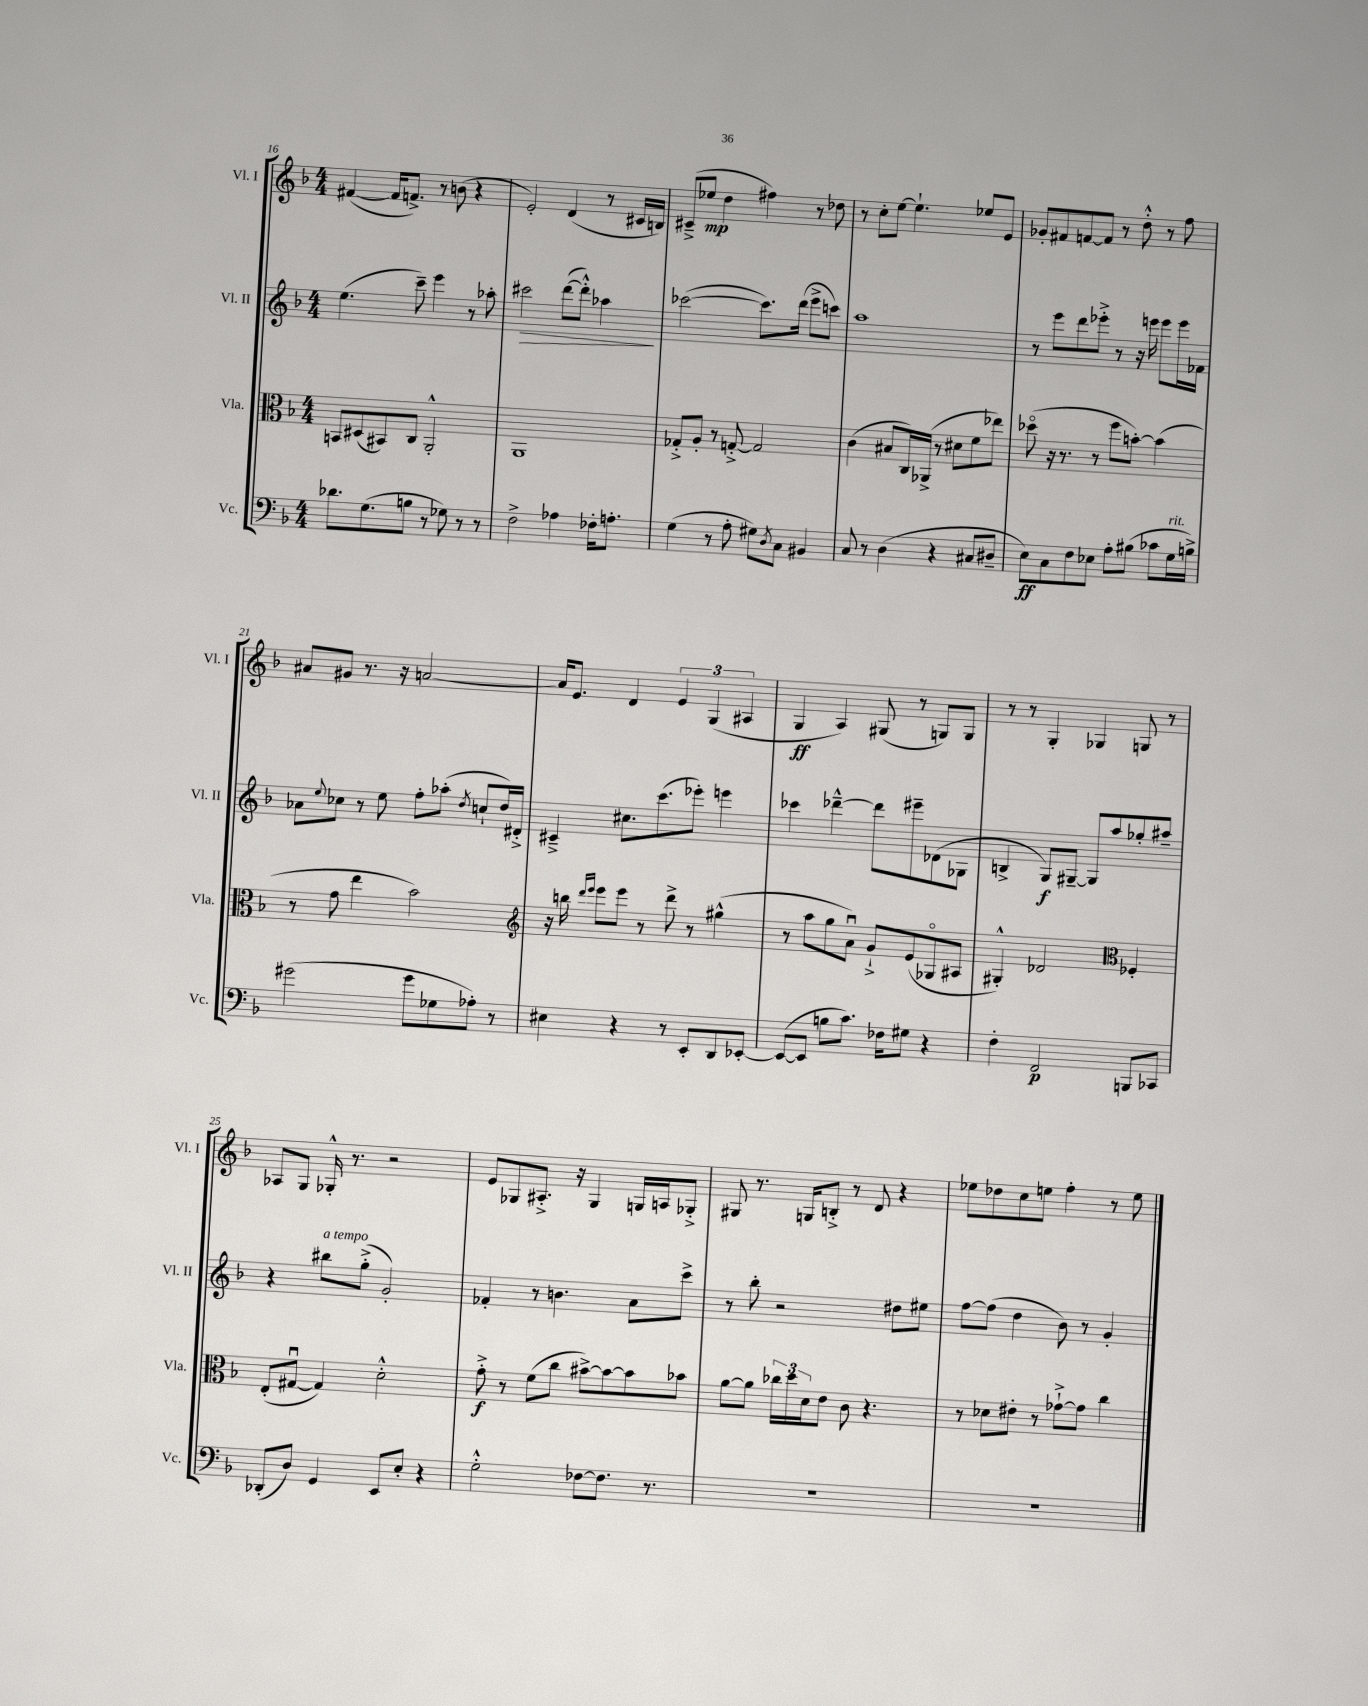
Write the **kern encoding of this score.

**kern	**kern	**kern	**kern
*staff4	*staff3	*staff2	*staff1
*clefF4	*clefC3	*clefG2	*clefG2
*k[b-]	*k[b-]	*k[b-]	*k[b-]
*M4/4	*M4/4	*M4/4	*M4/4
8.d-\L	8BB/L	(4.ee\	([4f#/
.	(8D#/	.	.
(8.G\	.	.	.
.	8BB#/)	.	16f#/]LK
.	.	.	8.f^/J)
8B\J	8C/J	8ccc~\)	.
8r	2AA'^^/	4eee\	8r
8G-\)	.	.	(8b\
8r	.	8r	4r
8r	.	8aa-'\	.
=	=	=	=
2F^\	1AA	2ccc#\	2e'/)
4A-\	.	([8ddd\L	(4d/
.	.	8ddd'^^\]J)	.
16F-'\LK	.	4aa-\	8r
8.A'\J	.	.	.
.	.	.	16c#/LL
.	.	.	16B/JJ)
=	=	=	=
(4G\	8G-'^/L	([2ccc-\	(8c#~^/L
.	8A'/J	.	8ee-/J
8r	8r	.	4dd\
8A'\	[8G'^/	.	.
8G#\L)	2G/]	8.ccc-\]L)	4ff#\)
8qD/	.	.	.
8C\J	.	.	.
.	.	(16ddd\Jk	.
4BB#/	.	8eee^\L	8r
.	.	8ccc\J)	8dd-\
=	=	=	=
8C/	(4c\	1aa	8r
8r	.	.	8cc'\L
(4D\	8B#/L	.	[8ee\J
.	16C/L)	.	4.ee`\]
.	(16AA-^/JJ	.	.
4r	8r	.	.
.	8d#\L	.	.
8C#/L	8f\	.	8ee-/L
8D#~/J	8ee-\J)	.	8e/J
=	=	=	=
8E\L)	(8dd-o\	8r	8g-'/L
8C\	16r	8eee\L	8f#/
.	8.r	.	.
8F\	.	8ddd\	[8f/
8E-\J	8r	8eee-'^\J	8f/]J
8A'\L	8ff\L	8r	8r
(8B#\J	[8b'\J)	16r	8dd'^^\
.	.	16eee\	.
8c-\L	(4b\]	8eee\L	8r
16G\L	.	16eee\L	8ff\
16B^\JJ)	.	16f-\JJ	.
=	=	=	=
(2g#\	8r	8a-\L	8a#/L
.	.	8qqee/	.
.	8g\	8cc-\J	8g#/J
.	4ee\	8r	8.r
.	.	8ee\	.
.	.	.	16r
8g#\L	2b-\)	8ff'\L	[2a/
8G-\	.	(8aa-'\J	.
.	.	8qdd/	.
8A-'\J)	.	8cc`/L	.
8r	.	16dd/L)	.
.	.	16d#'^/JJ	.
=	=	=	=
*	*clefG2	*	*
4E#\	16r	4c#~^/	16a/]LK
.	16bb\	.	8.e/J
.	16qqddd/LL	.	.
.	16qqeee/JJ	.	.
.	8eee\L	.	.
4r	8eee\J	8.cc#\L	4d/
.	8r	.	.
.	.	(8.ccc\	.
8r	8ddd^\	.	6e/
8EE'/L	8r	8eee-'\J)	.
.	.	.	(6G/
8DD/	(4gg#^^\	4eee\	.
.	.	.	6A#/
[8EE-'/J	.	.	.
=	=	=	=
(8EE-/_L	8r	4ccc-\	4G/
8EE-/]J	8aa\L	.	.
8B\L	8gg\	[4ddd-~^^\	4A/)
8.c\J)	8au\J)	.	.
.	8g`^/L	8ddd-\]L	(8G#/
16F-\LK	.	.	.
8G#\J	(8e/	8eee#~\	8r
4r	8G-o/	(8d-\	8G/L)
.	8A#/J	8G-\J	8G/J
=	=	=	=
4F'\	4G#'^^/)	4B^/	8r
.	.	.	8r
2FF/	2d-/	8G/L)	4G'/
.	.	[8G#~/J	.
.	.	8G#/]L	4G-/
.	.	8aa/	.
*	*clefC3	*	*
8BBB/L	4F-'/	8gg-'/	8G/
8CC-/J	.	8aa#~/J	8r
=	=	=	=
(8DD-'/L	(8E'/L	4r	8A-/L
8D/J)	[8G#u/J	.	8G/J
4GG/	4G#/])	8bb#\L	16G-'^^/
.	.	.	8.r
.	.	(8gg'^\J	.
8EE/L	2d'^^\	2g'/)	2r
8E'/J	.	.	.
4r	.	.	.
=	=	=	=
2G'^^\	8g'^\	4f-'/	8e/L
.	8r	.	8G-/
.	(8f\L	8r	8.A#'^/J
.	8cc\J	4.b\	.
.	.	.	16r
[8F-\L	[8b#^\L)	.	4G-/
8.F-\]J	8b#\_	.	.
.	8b#\]	8a\L	16G/LL
8.r	.	.	16A/J
.	8b-\J	8ccc^\J	8G-'^/J
=	=	=	=
1r	[8a\L	8r	8G#/
.	8a\]J	8bb-'\	8.r
.	24cc-\LL	2r	.
.	24dd\	.	.
.	.	.	16G/LK
.	24d\J	.	.
.	8e\J	.	8B'^/J
.	8c\	.	8r
.	4.r	.	8d/
.	.	8dd#\L	4r
.	.	8ee#\J	.
=	=	=	=
1r	8r	[8ff\L	8ee-\L
.	8d-\L	(8ff\]J	8dd-\
.	8e#'\J	4dd\	8cc\
.	8r	.	8ee\J
.	[8g-`^\L	8b-\)	4ff'\
.	8g-\]J	8r	.
.	4cc\	4g'/	8r
.	.	.	8ee\
==	==	==	==
*-	*-	*-	*-
